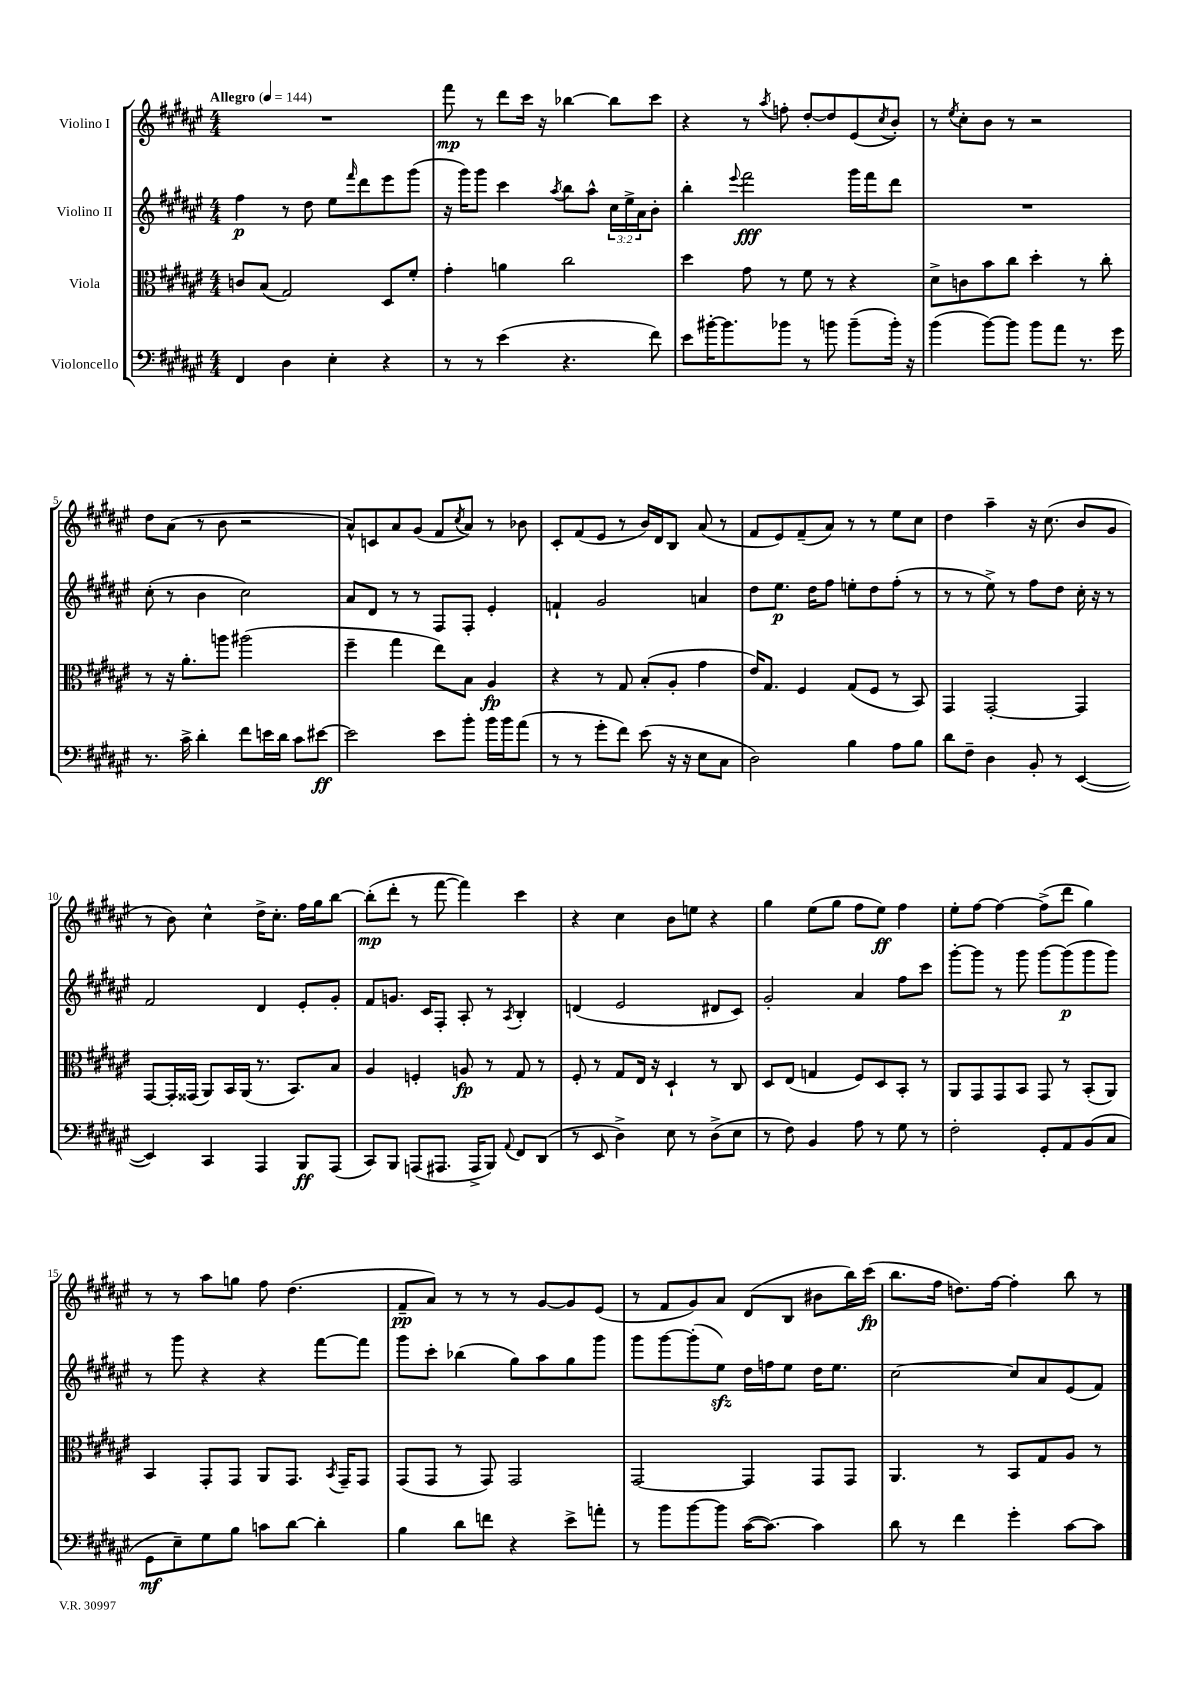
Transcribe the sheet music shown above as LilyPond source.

<<
\new StaffGroup <<
\new Staff = "s0" \with { instrumentName = "Violino I" } {
    \clef treble \key fis \major \numericTimeSignature \time 4/4 \tempo "Allegro" 4 = 144
    R1 |
    fis'''8\mp r8 dis'''8 cis'''16 r16 bes''4~ bes''8 cis'''8 |
    r4 r8 \acciaccatura { ais''8 } f''8-. dis''8~-. dis''8 eis'8( \acciaccatura { cis''8 } b'8-.) |
    r8 \acciaccatura { eis''8 } cis''8-. b'8 r8 r2 |
    dis''8 ais'8( r8 b'8 r2 |
    ais'8-^) c'8 ais'8 gis'8( fis'8 \acciaccatura { cis''8 } ais'8) r8 bes'8 |
    cis'8-. fis'8( eis'8 r8 b'16) dis'16 b8 ais'8( r8 |
    fis'8 eis'8) fis'8--( ais'8) r8 r8 eis''8 cis''8 |
    dis''4 ais''4-- r16 cis''8.( b'8 gis'8 |
    r8 b'8) cis''4-^ dis''16-> cis''8.-. fis''16 gis''16 b''8~ |
    b''8-.\mp( dis'''8-. r8 fis'''8~ fis'''4) cis'''4 |
    r4 cis''4 b'8 e''8 r4 |
    gis''4 eis''8( gis''8 fis''8 eis''8\ff) fis''4 |
    eis''8-. fis''8~ fis''4~ fis''8->( dis'''8 gis''4) |
    r8 r8 ais''8 g''8 fis''8 dis''4.( |
    fis'8--\pp ais'8) r8 r8 r8 gis'8~ gis'8 eis'8( |
    r8 fis'8 gis'8) ais'8 dis'8( b8 bis'8 b''16) cis'''16\fp( |
    b''8. fis''16 d''8.) fis''16~ fis''4-. b''8 r8 \bar "|." |
}
\new Staff = "s1" \with { instrumentName = "Violino II" } {
    \clef treble \key fis \major \numericTimeSignature \time 4/4 \override Staff.TupletNumber.text = #tuplet-number::calc-fraction-text
    fis''4\p r8 dis''8 eis''8 \grace { fis'''16 } dis'''8 eis'''8 gis'''8( |
    r16 gis'''16) gis'''8 cis'''4 \acciaccatura { ais''8 } b''8 ais''8-^ \tuplet 3/2 { cis''16 eis''16-> ais'16 } b'8-. |
    b''4-. \appoggiatura { eis'''8 } fis'''2\fff gis'''16 fis'''16 dis'''8 |
    R1 |
    cis''8-.( r8 b'4 cis''2) |
    ais'8 dis'8 r8 r8 fis8 fis8-. eis'4-. |
    f'4-! gis'2 a'4 |
    dis''8 eis''8.\p dis''16 fis''8 e''8-. dis''8 fis''8-.( r8 |
    r8 r8 eis''8->) r8 fis''8 dis''8 cis''16-. r16 r8 |
    fis'2 dis'4 eis'8-. gis'8-. |
    fis'8 g'8. cis'16 fis8-. ais8-. r8 \acciaccatura { ais8 } b4-. |
    d'4( eis'2 dis'8 cis'8) |
    gis'2-. ais'4 fis''8 cis'''8 |
    gis'''8~-. gis'''8 r8 gis'''8 gis'''8~ gis'''8\p( gis'''8 gis'''8) |
    r8 gis'''8 r4 r4 fis'''8~ fis'''8 |
    gis'''8 cis'''8-. bes''4( gis''8) ais''8 gis''8 gis'''8 |
    gis'''8 gis'''8~ gis'''8-.( eis''8\sfz) dis''16 f''16 eis''8 dis''16 eis''8. |
    cis''2~ cis''8 ais'8 eis'8( fis'8) \bar "|." |
}
\new Staff = "s2" \with { instrumentName = "Viola" } {
    \clef alto \key fis \major \numericTimeSignature \time 4/4
    c'8 b8( gis2) dis8 fis'8-. |
    gis'4-. a'4 cis''2 |
    dis''4 gis'8 r8 fis'8 r8 r4 |
    dis'8-> c'8 b'8 cis''8 dis''4-. r8 cis''8-. |
    r8 r16 ais'8.-. a''8 ais''2( |
    fis''4-- gis''4 eis''8) b8 ais4\fp |
    r4 r8 gis8 b8-.( ais8-. gis'4 |
    eis'16) gis8. fis4 gis8( fis8 r8 b,8) |
    gis,4 gis,2~-. gis,4 |
    gis,8~ gis,16-. gisis,16( ais,8) b,16 ais,16( r8. b,8.) b8 |
    ais4 f4-. a8\fp r8 gis8 r8 |
    fis8-. r8 gis8 eis16 r16 dis4-! r8 cis8 |
    dis8 eis8( g4 fis8) dis8 b,8-. r8 |
    ais,8 gis,8 gis,8 b,8 gis,8 r8 b,8-.( ais,8) |
    b,4 gis,8-. gis,8 ais,8 gis,8. \acciaccatura { b,8 } gis,16-- gis,8 |
    gis,8( gis,8 r8 gis,8) gis,2 |
    gis,2~ gis,4 gis,8 gis,8 |
    ais,4. r8 b,8 gis8 ais8 r8 \bar "|." |
}
\new Staff = "s3" \with { instrumentName = "Violoncello" } {
    \clef bass \key fis \major \numericTimeSignature \time 4/4
    fis,4 dis4 eis4-. r4 |
    r8 r8 eis'4( r4. fis'8) |
    eis'8 bis'16~-. bis'8. bes'8 r8 b'8 b'8--( b'16-.) r16 |
    b'4( b'8~) b'8 b'8 ais'8 r8. gis'16 |
    r8. cis'16-> dis'4-. fis'8 e'16 dis'16 cis'8 eis'8~\ff |
    eis'2 eis'8 b'8-. b'16 b'16 ais'8( |
    r8 r8 gis'8-. fis'8) eis'8( r16 r16 eis8 cis8 |
    dis2) b4 ais8 b8 |
    dis'8 fis8-- dis4 b,8-. r8 eis,4~( |
    eis,4) cis,4 ais,,4 b,,8\ff ais,,8( |
    cis,8) b,,8 a,,8( ais,,8. ais,,16-> b,,8) \appoggiatura { ais,8 } fis,8 dis,8( |
    r8 eis,8 dis4->) eis8 r8 dis8->( eis8 |
    r8 fis8) b,4 ais8 r8 gis8 r8 |
    fis2-. gis,8-. ais,8 b,8( cis8 |
    gis,8\mf eis8--) gis8 b8 c'8 dis'8~ dis'4-. |
    b4 dis'8 f'8 r4 eis'8-> a'8-. |
    r8 b'8 b'8~ b'8 cis'16~( cis'8.~) cis'4 |
    dis'8 r8 fis'4 gis'4-. cis'8~ cis'8 \bar "|." |
}
>>
>>
